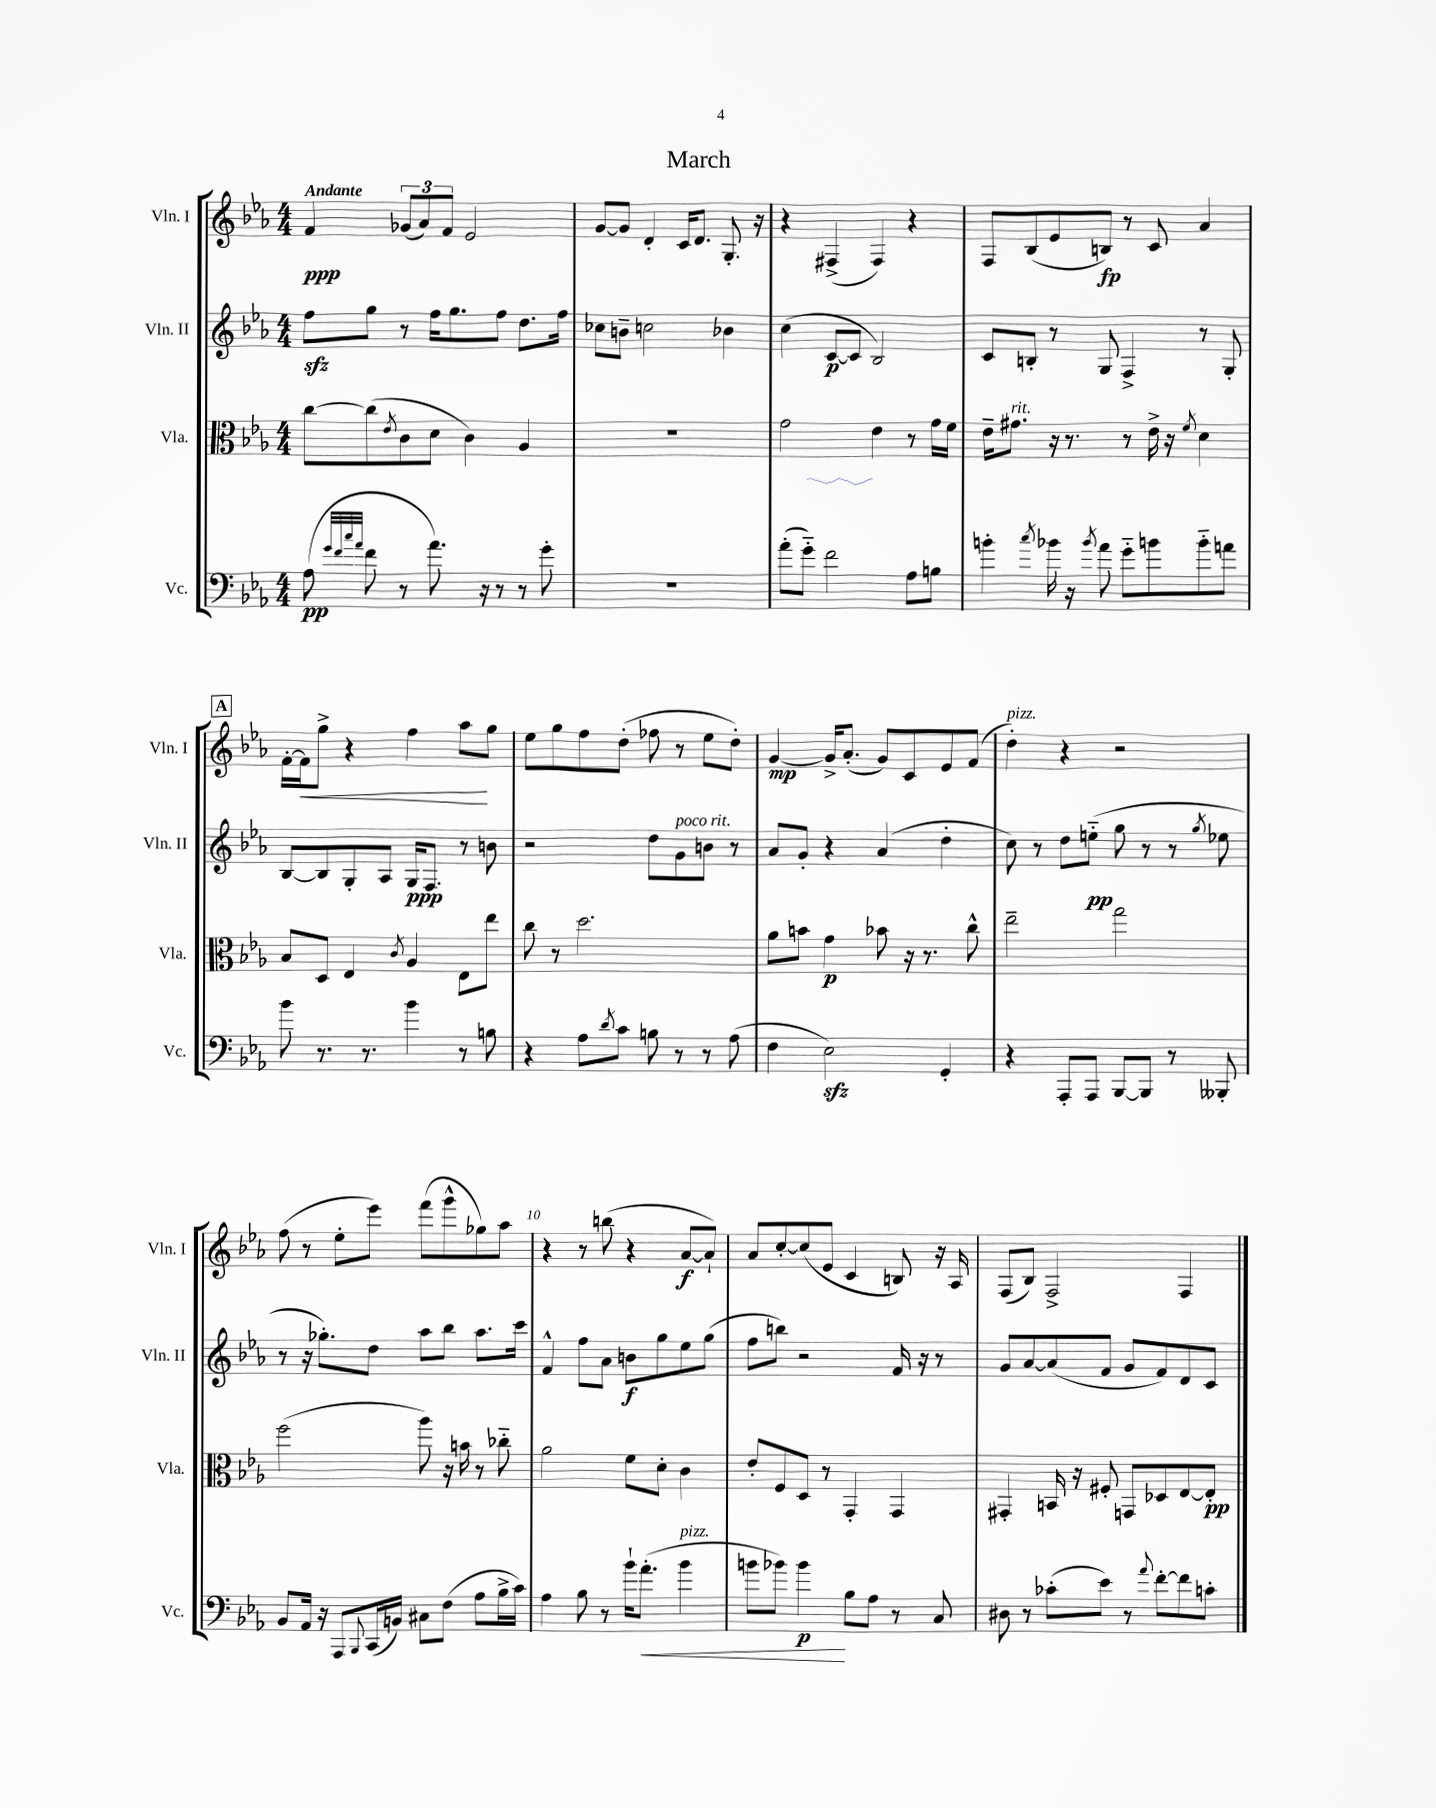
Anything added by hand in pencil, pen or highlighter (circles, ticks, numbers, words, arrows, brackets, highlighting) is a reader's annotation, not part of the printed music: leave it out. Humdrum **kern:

**kern	**kern	**kern	**kern
*staff4	*staff3	*staff2	*staff1
*clefF4	*clefC3	*clefG2	*clefG2
*k[b-e-a-]	*k[b-e-a-]	*k[b-e-a-]	*k[b-e-a-]
*M4/4	*M4/4	*M4/4	*M4/4
(8A-	[8cc	8ff	4f
32qqg	.	.	.
32qqf	.	.	.
32qqcc	.	.	.
32qqa-	.	.	.
8f	(8cc]	8gg	.
.	8qe-	.	.
8r	8c	8r	(12g-
.	.	.	12a-)
8.a-)	8d	16ff	.
.	.	.	12f
.	.	8.gg	.
.	4c)	.	2e-
16r	.	.	.
8r	.	8ff	.
8r	4A-	8.dd	.
8g'	.	.	.
.	.	16ff	.
=	=	=	=
1r	1r	8cc-	[8g
.	.	8b~	8g]
.	.	2cc	4d'
.	.	.	16c
.	.	.	8.d
.	.	4b-	8.G'
.	.	.	16r
=	=	=	=
(8a-'	2g	(4cc	4r
8g'~)	.	.	.
2f	.	[8c	(4F#^
.	.	8c]	.
.	4e-	2B-)	4F#)
8A-	8r	.	4r
8B	16g	.	.
.	16f	.	.
=	=	=	=
4b'	16e-~	8c	8F
.	8.g#	.	.
.	.	8B'	(8B-
8qcc	.	.	.
16b-	16r	8r	8e-
16r	8.r	.	.
8qb-	.	.	.
8a-	.	8G	8B)
8g'~	8r	4F^	8r
8b	16e-^	.	8c
.	16r	.	.
.	8qf	.	.
8b'~	4d	8r	4a-
8a	.	8G'	.
=	=	=	=
8b-	8B-	[8B-	[16f'
.	.	.	16f]
8.r	8D	8B-]	8gg^
.	4E-	8G'	4r
8.r	.	.	.
.	.	8A-	.
.	8qc	.	.
4b-	4A-	16G	4ff
.	.	8.F	.
8r	8E-	8r	8aa-
8B	8ee-	8b	8gg
=	=	=	=
4r	8cc	2r	8ee-
.	8r	.	8gg
8A-	2.dd	.	8ff
8qd	.	.	.
8c	.	.	(8dd'
8B	.	8dd	8ff-
8r	.	8g	8r
8r	.	8b	8ee-
(8A-	.	8r	8dd')
=	=	=	=
4F	8a-	8a-	[4g
.	8b	8g'	.
2E-)	4g	4r	16g^]
.	.	.	(8.a-'
.	8b-	(4a-	8g)
.	16r	.	8c
.	8.r	.	.
4GG'	.	4dd'	8e-
.	8cc^^	.	(8f
=	=	=	=
4r	2ee-~	8cc)	4dd')
.	.	8r	.
8AAA-'	.	8dd	4r
8AAA-	.	(8ee'~	.
[8BBB-	2gg	8gg	2r
8BBB-]	.	8r	.
8r	.	8r	.
.	.	8qgg	.
8BBB--'	.	8ee-	.
=	=	=	=
8BB-	(2ff	8r	(8ff
16AA-	.	16r	8r
16r	.	8.gg-')	.
8AAA-	.	.	8ee-'
8qqBBB-	.	.	.
(16CC	.	8dd	8eee-)
16BB)	.	.	.
8C#	8aa-)	8aa-	(8fff
(8F	16r	8bb-	8ggg^^
.	16b	.	.
8A-	8r	8.aa-	8gg-)
16B-^	8cc-'~	.	8aa-
16c)	.	16ccc	.
=	=	=	=
4A-	2a-	4f^^	4r
8B-	.	8ff	8r
8r	.	8a-	(8bb
16b-`	8f	8b	4r
(8.a-'	.	.	.
.	8d'	8gg	.
4b-	4c	8ee-	[8a-
.	.	(8gg	8a-`])
=	=	=	=
8b	8e-'	8ff	8a-
8b-)	8F	8bb)	[8cc'
4b-	8D	2r	(8cc]
.	8r	.	8e-
8B-	4GG'	.	4c
8A-	.	.	.
8r	4GG	16f	8B)
.	.	16r	.
8C	.	8r	16r
.	.	.	16A-
=	=	=	=
8D#	4GG#'	8g	(8F
8r	.	[8a-	8B-)
(8c-'	16BB	(8a-]	2F^
.	16r	.	.
8e-)	8F#'	8f	.
8r	8GG	8g	.
8qqa-	.	.	.
[8f'	8D-	8f)	.
8f]	[8E-	8d	4F
8c'	8E-']	8c	.
==	==	==	==
*-	*-	*-	*-
